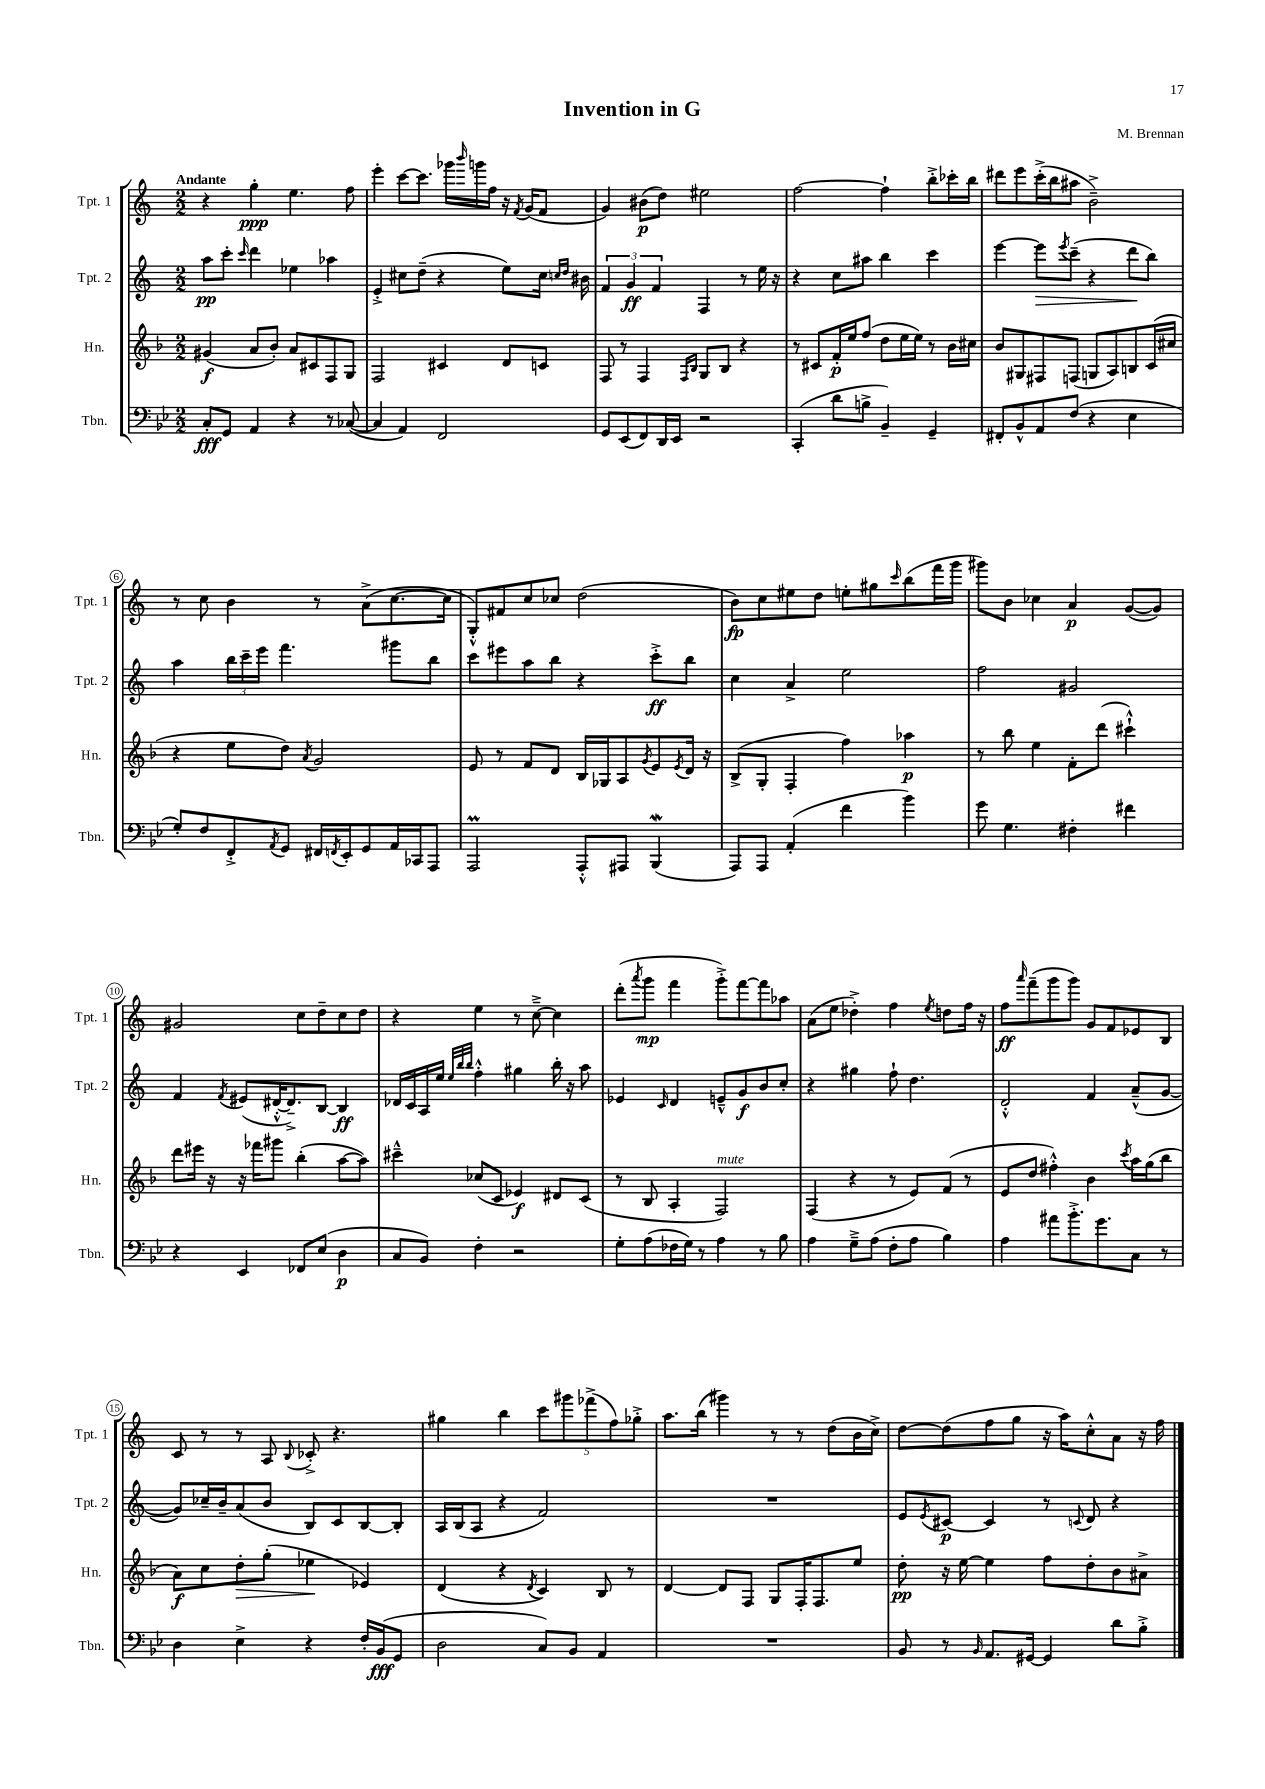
\header { title = "Invention in G" composer = "M. Brennan" }
<<
\new StaffGroup <<
\new Staff = "s0" \with { instrumentName = "Tpt. 1" shortInstrumentName = "Tpt. 1" } {
    \clef treble \key c \major \numericTimeSignature \time 2/2 \tempo "Andante"
    r4 g''4-.\ppp e''4. f''8 |
    e'''4-. c'''8~ c'''8. ges'''16 \grace { b'''16 } g'''16 f''16 r16 \acciaccatura { f'8 } g'16( f'8 |
    g'4) bis'8\p( d''8) eis''2 |
    f''2~ f''4-! b''8-.-> ces'''16-. b''16 |
    dis'''8 e'''8 c'''16-.->( b''16 ais''8 b'2--->) |
    r8 c''8 b'4 r8 a'8->( c''8.~ c''16 |
    g8-.-^) fis'8 c''8 ces''8 d''2( |
    b'8\fp) c''8 eis''8 d''8 e''8-. gis''8 \grace { c'''16 } b''8( f'''16 g'''16 |
    gis'''8) b'8 ces''4 a'4\p g'8~( g'8) |
    gis'2 c''8 d''8-- c''8 d''8 |
    r4 e''4 r8 c''8~---> c''4 |
    d'''8-.( \acciaccatura { a'''8 } g'''8\mp f'''4 g'''8-.->) f'''8~ f'''8 aes''8 |
    a'8( e''8 des''4-.->) f''4 \acciaccatura { e''8 } d''8 f''16 r16 |
    f''8\ff \grace { a'''16 } f'''8--( g'''8 g'''8) g'8 f'8 ees'8 b8 |
    c'8 r8 r8 a8 \appoggiatura { b8 } ces'8-.-> r4. |
    gis''4 b''4 \tuplet 5/4 { c'''8 gis'''8 fes'''8->( f''8) ges''8-.-> } |
    a''8. b''16( gis'''4) r8 r8 d''8( b'16 c''16->) |
    d''8~ d''8( f''8 g''8 r16 a''16) c''8-.-^ a'8 r16 f''16 \bar "|." |
}
\new Staff = "s1" \with { instrumentName = "Tpt. 2" shortInstrumentName = "Tpt. 2" } {
    \clef treble \key c \major \numericTimeSignature \time 2/2
    a''8\pp c'''8-. \grace { c'''16 } d'''4 ees''4 aes''4 |
    e'4-.-> cis''8 d''8--( r4 e''8) cis''16 \grace { c''16 d''16 } bis'16 |
    \tuplet 3/2 { f'4 g'4\ff f'4 } f4 r8 e''16 r16 |
    r4 c''8 ais''8 b''4 c'''4 |
    e'''4~ e'''8\> \acciaccatura { e'''8 } c'''8--( r4 d'''8\! b''8) |
    a''4 \tuplet 3/2 { b''16 c'''16-- e'''16 } f'''4. gis'''8 b''8 |
    c'''8 eis'''8 a''8 b''8 r4 c'''8-.->\ff b''8 |
    c''4 a'4-> e''2 |
    f''2 gis'2 |
    f'4 \acciaccatura { f'8 } eis'8( dis'16~-.-^ dis'8.--->) b8~ b4\ff |
    des'16 c'16 a16 e''16 \grace { e''32 b''32 b''32 } f''4-.-^ gis''4 b''16-. r16 a''8 |
    ees'4 \grace { c'16 } d'4 e'8---^ g'8\f b'8 c''8-. |
    r4 gis''4 f''8-! d''4. |
    d'2-.-^ f'4 a'8---^( g'8~ |
    g'8) ces''16-- b'16-- a'8( b'8 b8) c'8 b8~ b8-. |
    a16 b16( a8 r4 f'2) |
    R1 |
    e'8 \acciaccatura { e'8 } cis'8~\p cis'4 r8 \appoggiatura { c'8 } d'8 r4 \bar "|." |
}
\new Staff = "s2" \with { instrumentName = "Hn." shortInstrumentName = "Hn." } {
    \clef treble \key f \major \numericTimeSignature \time 2/2
    gis'4\f( a'8 bes'8-.) a'8 cis'8 f8 g8 |
    f2 cis'4 d'8 c'8 |
    f8 r8 f4 \grace { f16 bes16 } g8 bes8 r4 |
    r8 cis'8 f'16-.\p e''16 f''8( d''8 e''16 e''16) r8 bes'16 cis''16 |
    bes'8 gis8 fis8 f8( g8 a8) b8 c'16( cis''16 |
    r4 e''8 d''8) \acciaccatura { a'8 } g'2 |
    e'8 r8 f'8 d'8 bes16 ges16 a8 \acciaccatura { g'8 } e'8 \acciaccatura { e'8 } d'16 r16 |
    bes8->( g8-. f4-. f''4) aes''4\p |
    r8 bes''8 e''4 f'8-. d'''8( cis'''4-!-^) |
    d'''8 eis'''16 r16 r16 fes'''16 gis'''8 bes''4-.( a''8~ a''8) |
    cis'''4---^ ces''8( c'8 ees'4\f) dis'8 c'8( |
    r8 bes8 a4-. f2^\markup { \italic "mute" }) |
    f4( r4 r8 e'8) f'8( r8 |
    e'8 d''8 fis''4-.-^) bes'4 \acciaccatura { c'''8 } a''16 g''16( bes''8 |
    a'8\f) c''8 d''8-.\> g''8-.( ees''4\! ees'4) |
    d'4( r4 \acciaccatura { d'8 } c'4) bes8 r8 |
    d'4~ d'8 f8 g8 f16-. f8. e''8 |
    d''8-.\pp r16 e''16~ e''4 f''8 d''8-. bes'8 ais'8-> \bar "|." |
}
\new Staff = "s3" \with { instrumentName = "Tbn." shortInstrumentName = "Tbn." } {
    \clef bass \key bes \major \numericTimeSignature \time 2/2
    c8-.\fff g,8 a,4 r4 r8 ces8~( |
    ces4 a,4) f,2 |
    g,8 ees,8( f,8) d,16 ees,16 r2 |
    c,4-.( d'8 b8-> bes,4--) g,4-- |
    fis,8-. bes,8-^ a,8 f8( r4 ees4 |
    g8-.) f8 f,8-.-> \acciaccatura { a,8 } g,8 fis,16 \acciaccatura { f,8 } ees,16-. g,8 a,16 ces,16 a,,8 |
    a,,2\prall a,,8-.-^ ais,,8 bes,,4\mordent( |
    a,,8) a,,8 a,4-.( f'4 bes'4) |
    g'8 g4. fis4-. fis'4 |
    r4 ees,4 fes,8 ees8( d4\p |
    c8 bes,8) f4-. r2 |
    g8-. a8( fes16 g16) r8 a4 r8 bes8 |
    a4 g8---> a8( f8-. a8 bes4) |
    a4 ais'8 bes'8.-.-> g'8. c8 r8 |
    d4 ees4-> r4 f16-. bes,16\fff( g,8 |
    d2 c8) bes,8 a,4 |
    R1 |
    bes,8 r8 \grace { bes,16 } a,8. gis,16~ gis,4 d'8 bes8-.-> \bar "|." |
}
>>
>>
\layout { \context { \Score \override BarNumber.stencil = #(make-stencil-circler 0.1 0.3 ly:text-interface::print) } }
